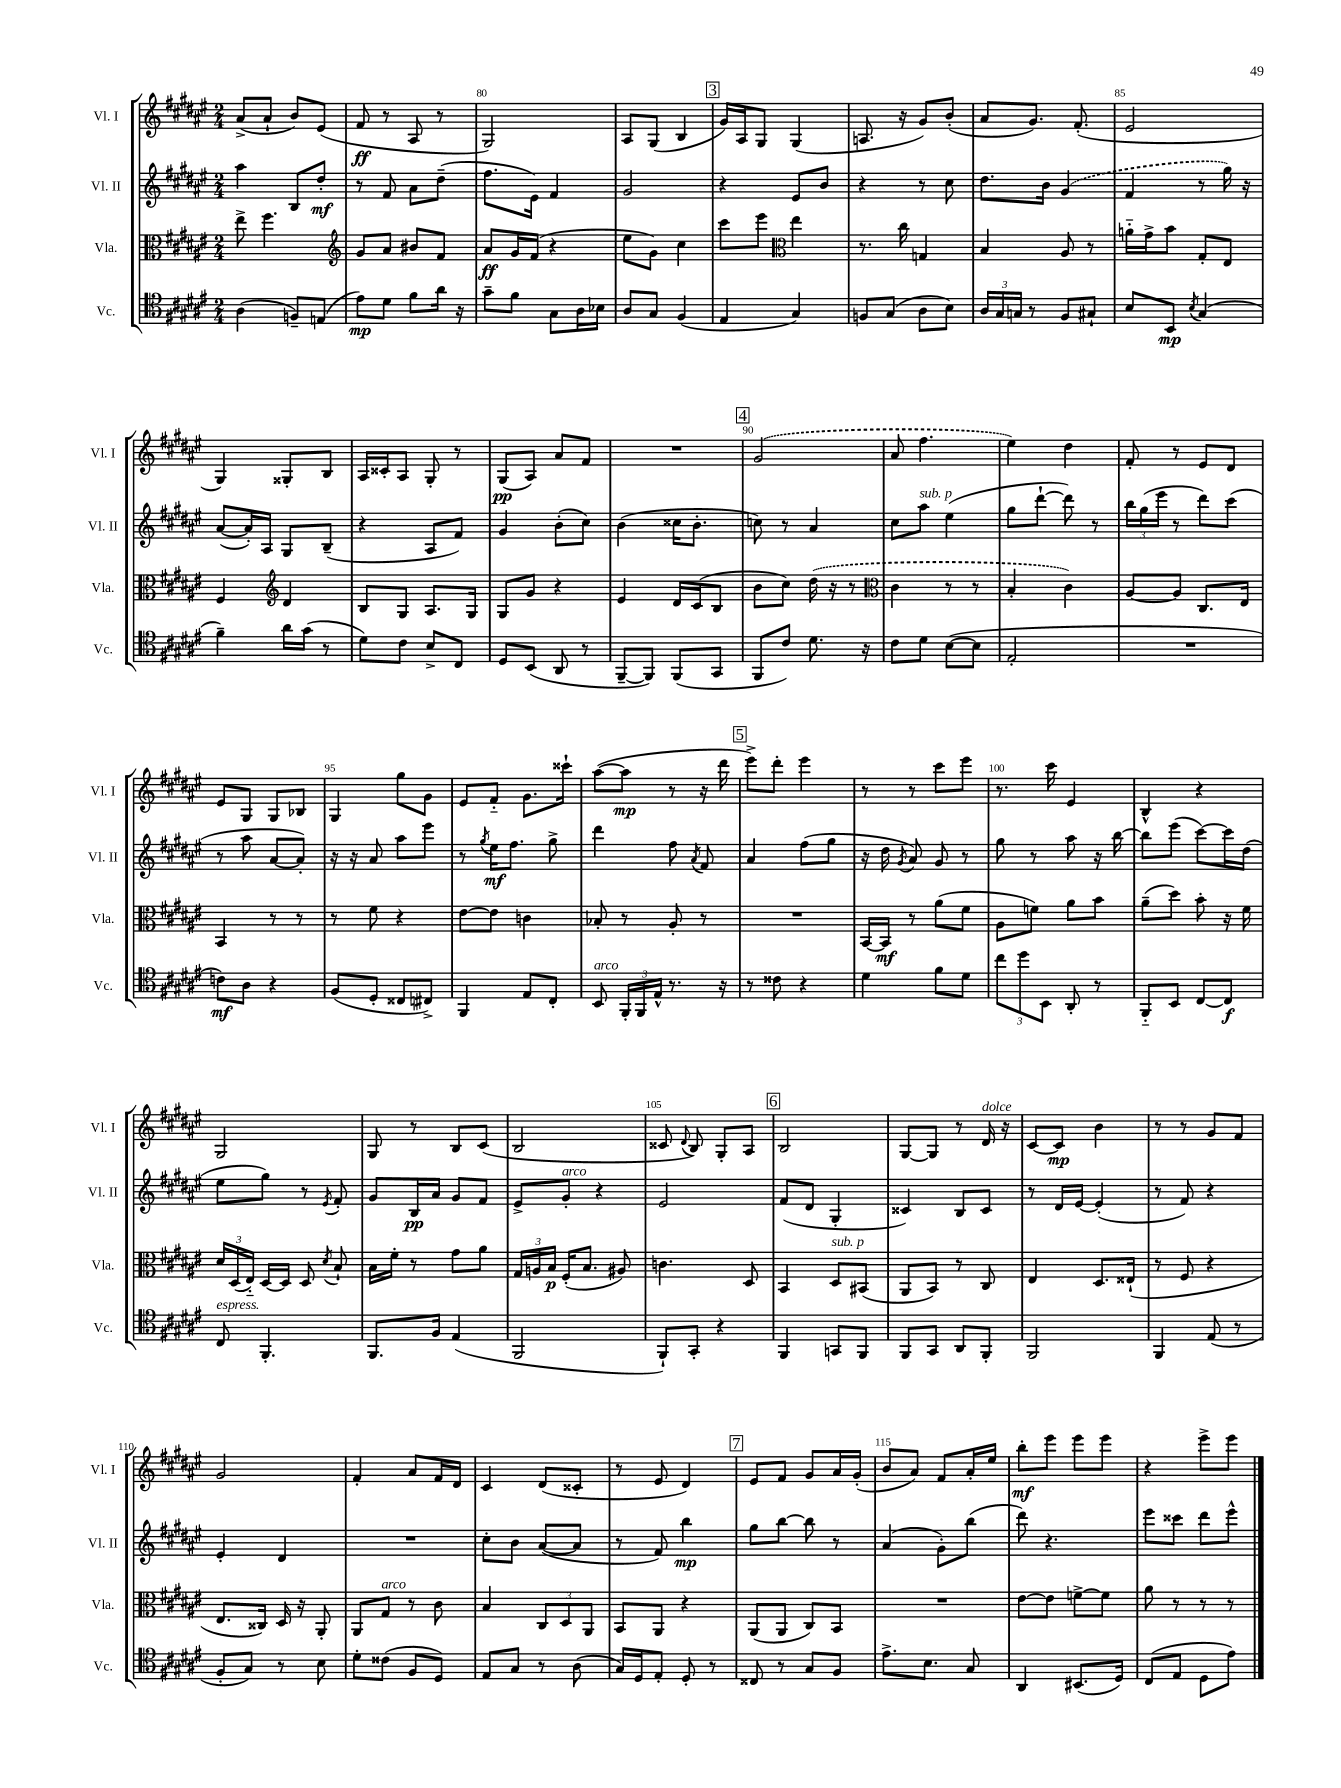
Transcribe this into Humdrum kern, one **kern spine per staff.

**kern	**dynam	**kern	**dynam	**kern	**dynam	**kern	**dynam
*part4	*part4	*part3	*part3	*part2	*part2	*part1	*part1
*staff4	*staff4	*staff3	*staff3	*staff2	*staff2	*staff1	*staff1
*I"Vc.	*	*I"Vla.	*	*I"Vl. II	*	*I"Vl. I	*
*I'Vc.	*	*I'Vla.	*	*I'Vl. II	*	*I'Vl. I	*
*clefC4	*	*clefC3	*	*clefG2	*	*clefG2	*
*k[f#c#g#d#a#e#]	*	*k[f#c#g#d#a#e#]	*	*k[f#c#g#d#a#e#]	*	*k[f#c#g#d#a#e#]	*
*M2/4	*	*M2/4	*	*M2/4	*	*M2/4	*
=78	=78	=78	=78	=78	=78	=78	=78
(4A#\	.	8ee#^\	.	4aa#\	.	(8a#^/L	.
.	.	4.ff#\	.	.	.	8a#`/J	.
8Fn~/L)	.	.	.	8B/L	.	8b/L)	.
(8En/J	.	.	.	8dd#'/J	mf	(8e#/J	.
=79	=79	=79	=79	=79	=79	=79	=79
*	*	*clefG2	*	*	*	*	*
8e#\L)	mp	8g#/L	.	8r	.	8f#/	ff
8d#\J	.	8a#/J	.	8f#/	.	8r	.
8f#\L	.	8b#X/L	.	8a#\L	.	8A#/	.
16a#\Jk	.	8f#/J	.	(8dd#~\J	.	8r	.
16r	.	.	.	.	.	.	.
=80	=80	=80	=80	=80	=80	=80	=80
8g#~\L	.	8a#/L	ff	8.ff#\L	.	2G#/)	.
8f#\J	.	16g#/L	.	.	.	.	.
.	.	(16f#/JJ	.	16e#\Jk)	.	.	.
8G#\L	.	4r	.	4f#/	.	.	.
16A#\L	.	.	.	.	.	.	.
16B-X\JJ	.	.	.	.	.	.	.
=81	=81	=81	=81	=81	=81	=81	=81
8A#/L	.	8ee#\L	.	2g#/	.	8A#/L	.
8G#/J	.	8g#\J)	.	.	.	(8G#/J	.
(4F#/	.	4cc#\	.	.	.	4B/	.
!!LO:REH:place=s1:t=3
=82	=82	=82	=82	=82	=82	=82	=82
4E#/	.	8ccc#\L	.	4r	.	16g#/LL)	.
.	.	.	.	.	.	16A#/J	.
.	.	8eee#\J	.	.	.	8G#/J	.
*	*	*clefC3	*	*	*	*	*
4G#/)	.	4ee#\	.	8e#/L	.	(4G#/	.
.	.	.	.	8b/J	.	.	.
=83	=83	=83	=83	=83	=83	=83	=83
8Fn/L	.	8.r	.	4r	.	8.An/	.
(8G#/J	.	.	.	.	.	.	.
.	.	16cc#\	.	.	.	16r	.
8A#\L	.	4Gn/	.	8r	.	8g#/L)	.
8B\J)	.	.	.	8cc#\	.	(8b'/J	.
=84	=84	=84	=84	=84	=84	=84	=84
24A#/LL	.	4B/	.	8.dd#\L	.	8a#/L	.
24G#/	.	.	.	.	.	.	.
24Gn/JJ	.	.	.	.	.	.	.
8r	.	.	.	.	.	8.g#/J)	.
.	.	.	.	16b\Jk	.	.	.
8F#/L	.	8A#/	.	(4g#/	.	.	.
.	.	.	.	.	.	(8.f#'/	.
8G#X`/J	.	8r	.	.	.	.	.
=85	=85	=85	=85	=85	=85	=85	=85
8B/L	.	16an\LL	.	4f#/	.	2e#/	.
.	.	16g#^\J	.	.	.	.	.
8BB/J	mp	8b\J	.	.	.	.	.
8qB/	.	.	.	.	.	.	.
(4G#/	.	8G#'/L	.	8r	.	.	.
.	.	8E#/J	.	16gg#\)	.	.	.
.	.	.	.	16r	.	.	.
!!LO:LB:g=z
=86	=86	=86	=86	=86	=86	=86	=86
4f#~\)	.	4F#/	.	([8a#/L	.	4G#/)	.
.	.	.	.	16a#'/L])	.	.	.
.	.	.	.	16A#/JJ	.	.	.
*	*	*clefG2	*	*	*	*	*
16a#\LL	.	4d#/	.	8G#/L	.	8G##X'/L	.
(16g#\JJ	.	.	.	.	.	.	.
8r	.	.	.	(8B~/J	.	8B/J	.
=87	=87	=87	=87	=87	=87	=87	=87
8d#\L)	.	8B/L	.	4r	.	16A#/LL	.
.	.	.	.	.	.	16c##X'/J	.
8c#\J	.	8G#/J	.	.	.	8A#/J	.
8B^/L	.	8.A#/L	.	8A#/L	.	8G#'/	.
8C#/J	.	.	.	8f#/J)	.	8r	.
.	.	16G#/Jk	.	.	.	.	.
=88	=88	=88	=88	=88	=88	=88	=88
8D#/L	.	8G#/L	.	4g#/	.	(8G#/L	pp
(8BB/J	.	8g#/J	.	.	.	8A#/J)	.
8AA#/	.	4r	.	(8b'\L	.	8a#/L	.
8r	.	.	.	8cc#\J)	.	8f#/J	.
=89	=89	=89	=89	=89	=89	=89	=89
[8FF#~/L	.	4e#/	.	(4b\	.	2r	.
8FF#/J])	.	.	.	.	.	.	.
(8FF#/L	.	16d#/LL	.	16cc##X\KL	.	.	.
.	.	(16c#/J	.	8.b'\J	.	.	.
8GG#/J	.	8B/J	.	.	.	.	.
!!LO:REH:place=s1:t=4
=90	=90	=90	=90	=90	=90	=90	=90
8FF#/L	.	8b\L	.	8ccn\)	.	(2g#/	.
8c#/J)	.	8cc#\J)	.	8r	.	.	.
8.d#\	.	(16dd#\	.	4a#/	.	.	.
.	.	16r	.	.	.	.	.
.	.	8r	.	.	.	.	.
16r	.	.	.	.	.	.	.
=91	=91	=91	=91	=91	=91	=91	=91
*	*	*clefC3	*	*	*	*	*
8c#\L	.	4c#\	.	8cc#\L	.	8a#/	.
!	!	!	!	!LO:TX:a:i:t=sub. p	!	!	!
8d#\J	.	.	.	8aa#\J	.	4.ff#\	.
([8B\L	.	8r	.	(4ee#\	.	.	.
8B\J]	.	8r	.	.	.	.	.
=92	=92	=92	=92	=92	=92	=92	=92
2E#'/	.	4B'/	.	8gg#\L	.	4ee#\)	.
.	.	.	.	[8ddd#`\J	.	.	.
.	.	4c#\)	.	8ddd#\])	.	4dd#\	.
.	.	.	.	8r	.	.	.
=93	=93	=93	=93	=93	=93	=93	=93
2r	.	[8A#/L	.	24bb\LL	.	8f#'/	.
.	.	.	.	(24gg#\	.	.	.
.	.	.	.	24eee#\JJ	.	.	.
.	.	8A#/J]	.	8r	.	8r	.
.	.	8.C#/L	.	8ddd#\L)	.	8e#/L	.
.	.	.	.	(8ccc#\J	.	8d#/J	.
.	.	16E#/Jk	.	.	.	.	.
!!LO:LB:g=z
=94	=94	=94	=94	=94	=94	=94	=94
8cn\L)	mf	4BB/	.	8r	.	8e#/L	.
8A#\J	.	.	.	8aa#\	.	8G#/J	.
4r	.	8r	.	[8a#/L	.	8G#/L	.
.	.	8r	.	8a#'/J])	.	8B-X/J	.
=95	=95	=95	=95	=95	=95	=95	=95
(8F#/L	.	8r	.	16r	.	4G#/	.
.	.	.	.	16r	.	.	.
8D#'/J	.	8f#\	.	8a#/	.	.	.
8C##X/L	.	4r	.	8aa#\L	.	8gg#\L	.
8C#X^/J)	.	.	.	8eee#\J	.	8g#\J	.
=96	=96	=96	=96	=96	=96	=96	=96
4FF#/	.	[8e#\L	.	8r	.	8e#/L	.
.	.	.	.	8qgg#/	.	.	.
.	.	8e#\J]	.	16ee#\KL	mf	8f#/J	.
.	.	.	.	8.ff#\J	.	.	.
8E#/L	.	4cn\	.	.	.	8.g#\L	.
8C#'/J	.	.	.	8gg#^\	.	.	.
.	.	.	.	.	.	16ccc##X`\Jk	.
=97	=97	=97	=97	=97	=97	=97	=97
!LO:TX:a:i:t=arco	!	!	!	!	!	!	!
8BB/	.	8B-X'/	.	4ddd#\	.	([8aa#\L	.
24FF#'/LL	.	8r	.	.	.	8aa#\J]	mp
24FF#/	.	.	.	.	.	.	.
24E#^^/JJ	.	.	.	.	.	.	.
8.r	.	8A#'/	.	8ff#\	.	8r	.
.	.	.	.	8qa#/	.	.	.
.	.	8r	.	8f#/	.	16r	.
16r	.	.	.	.	.	16ddd#\	.
!!LO:REH:place=s1:t=5
=98	=98	=98	=98	=98	=98	=98	=98
8r	.	2r	.	4a#/	.	8eee#^\L)	.
8c##X\	.	.	.	.	.	8ddd#'\J	.
4r	.	.	.	(8ff#\L	.	4eee#\	.
.	.	.	.	8gg#\J	.	.	.
=99	=99	=99	=99	=99	=99	=99	=99
4d#\	.	[16BB/LL	.	16r	.	8r	.
.	.	16BB/JJ]	mf	16dd#\	.	.	.
.	.	.	.	8qg#/	.	.	.
.	.	8r	.	8a#/)	.	8r	.
8f#\L	.	(8a#\L	.	8g#/	.	8ccc#\L	.
8d#\J	.	8f#\J	.	8r	.	8eee#\J	.
=100	=100	=100	=100	=100	=100	=100	=100
12cc#\L	.	8A#\L	.	8gg#\	.	8.r	.
12dd#\	.	.	.	.	.	.	.
.	.	8fn\J)	.	8r	.	.	.
12BB\J	.	.	.	.	.	.	.
.	.	.	.	.	.	16ccc#\	.
8AA#'/	.	8a#\L	.	8aa#\	.	4e#/	.
8r	.	8b\J	.	16r	.	.	.
.	.	.	.	[16bb\	.	.	.
=101	=101	=101	=101	=101	=101	=101	=101
8FF#/L	.	(8a#~\L	.	8bb\L]	.	4B^^/	.
8BB/J	.	8dd#\J)	.	(8eee#\J	.	.	.
[8C#/L	.	8b'\	.	[8ccc#\L)	.	4r	.
8C#/J]	f	16r	.	16ccc#\L]	.	.	.
.	.	16f#\	.	(16dd#\JJ	.	.	.
!!LO:LB:g=z
=102	=102	=102	=102	=102	=102	=102	=102
!LO:TX:a:i:t=espress.	!	!	!	!	!	!	!
8C#/	.	24d#/LL	.	8ee#\L	.	2G#/	.
.	.	(24D#/	.	.	.	.	.
.	.	24E#/JJ)	.	.	.	.	.
4.FF#'/	.	[16D#/LL	.	8gg#\J)	.	.	.
.	.	16D#/JJ]	.	.	.	.	.
.	.	8D#/	.	8r	.	.	.
.	.	8qd#/	.	8qe#/	.	.	.
.	.	8B`/	.	8f#'/	.	.	.
=103	=103	=103	=103	=103	=103	=103	=103
8.FF#/L	.	16B\LL	.	8g#/L	.	8G#/	.
.	.	16f#'\JJ	.	.	.	.	.
.	.	8r	.	16B/L	pp	8r	.
16F#/Jk	.	.	.	16a#/JJ	.	.	.
(4E#/	.	8g#\L	.	8g#/L	.	8B/L	.
.	.	8a#\J	.	8f#/J	.	(8c#/J	.
=104	=104	=104	=104	=104	=104	=104	=104
2FF#/	.	24G#/LL	.	8e#^/L	.	2B/	.
.	.	24An/	.	.	.	.	.
.	.	24B/JJ	p	.	.	.	.
!	!	!	!	!LO:TX:a:i:t=arco	!	!	!
.	.	(16F#'/KL	.	8g#'/J	.	.	.
.	.	8.B/J	.	.	.	.	.
.	.	.	.	4r	.	.	.
.	.	8A#X/)	.	.	.	.	.
=105	=105	=105	=105	=105	=105	=105	=105
8FF#`/L)	.	4.cn\	.	2e#/	.	8c##X/	.
.	.	.	.	.	.	8qqd#/	.
8GG#'/J	.	.	.	.	.	8B/)	.
4r	.	.	.	.	.	8G#'/L	.
.	.	8D#/	.	.	.	8A#/J	.
!!LO:REH:place=s1:t=6
=106	=106	=106	=106	=106	=106	=106	=106
4FF#/	.	4BB/	.	(8f#/L	.	2B/	.
.	.	.	.	8d#/J	.	.	.
!	!	!LO:TX:a:i:t=sub. p	!	!	!	!	!
8GGn/L	.	8D#/L	.	4G#'/	.	.	.
8FF#/J	.	(8BB#X/J	.	.	.	.	.
=107	=107	=107	=107	=107	=107	=107	=107
8FF#/L	.	8AA#/L	.	4c##X/)	.	[8G#/L	.
8GG#/J	.	8BB/J)	.	.	.	8G#/J]	.
8AA#/L	.	8r	.	8B/L	.	8r	.
!	!	!	!	!	!	!LO:TX:a:i:t=dolce	!
8FF#'/J	.	8C#/	.	8c##/J	.	16d#/	.
.	.	.	.	.	.	16r	.
=108	=108	=108	=108	=108	=108	=108	=108
2FF#/	.	4E#/	.	8r	.	[8c#/L	.
.	.	.	.	16d#/LL	.	8c#/J]	mp
.	.	.	.	[16e#/JJ	.	.	.
.	.	8.D#/L	.	(4e#'/]	.	4b\	.
.	.	(16E##X`/Jk	.	.	.	.	.
=109	=109	=109	=109	=109	=109	=109	=109
4FF#/	.	8r	.	8r	.	8r	.
.	.	8F#/	.	8f#/)	.	8r	.
(8E#/	.	4r	.	4r	.	8g#/L	.
8r	.	.	.	.	.	8f#/J	.
!!LO:LB:g=z
=110	=110	=110	=110	=110	=110	=110	=110
8F#'/L	.	8.E#/L	.	4e#'/	.	2g#/	.
8G#/J)	.	.	.	.	.	.	.
.	.	16C##X/Jk)	.	.	.	.	.
8r	.	16D#/	.	4d#/	.	.	.
.	.	16r	.	.	.	.	.
8B\	.	8AA#'/	.	.	.	.	.
=111	=111	=111	=111	=111	=111	=111	=111
8d#'\L	.	8AA#/L	.	2r	.	4f#'/	.
!	!	!LO:TX:a:i:t=arco	!	!	!	!	!
(8c##X\J	.	8G#/J	.	.	.	.	.
8F#/L	.	8r	.	.	.	8a#/L	.
8D#/J)	.	8c#\	.	.	.	16f#/L	.
.	.	.	.	.	.	16d#/JJ	.
=112	=112	=112	=112	=112	=112	=112	=112
8E#/L	.	4B/	.	8cc#'\L	.	4c#/	.
8G#/J	.	.	.	8b\J	.	.	.
8r	.	12C#/L	.	([8a#/L	.	(8d#/L	.
.	.	12D#/	.	.	.	.	.
(8A#\	.	.	.	8a#/J]	.	8c##X'/J	.
.	.	12AA#/J	.	.	.	.	.
=113	=113	=113	=113	=113	=113	=113	=113
16G#/LL)	.	8BB/L	.	8r	.	8r	.
16D#/J	.	.	.	.	.	.	.
8E#'/J	.	8AA#/J	.	8f#/)	.	8e#/	.
8D#'/	.	4r	.	4bb\	mp	4d#/)	.
8r	.	.	.	.	.	.	.
!!LO:REH:place=s1:t=7
=114	=114	=114	=114	=114	=114	=114	=114
8C##X/	.	(8AA#/L	.	8gg#\L	.	8e#/L	.
8r	.	8AA#/J	.	[8bb\J	.	8f#/J	.
8G#/L	.	8C#/L)	.	8bb\]	.	8g#/L	.
8F#/J	.	8BB/J	.	8r	.	16a#/L	.
.	.	.	.	.	.	(16g#'/JJ	.
=115	=115	=115	=115	=115	=115	=115	=115
8.e#^\L	.	2r	.	(4a#/	.	8b/L	.
.	.	.	.	.	.	8a#/J)	.
8.B\J	.	.	.	.	.	.	.
.	.	.	.	8g#'\L)	.	8f#/L	.
8G#/	.	.	.	(8bb\J	.	16a#'/L	.
.	.	.	.	.	.	16ee#/JJ	.
=116	=116	=116	=116	=116	=116	=116	=116
4AA#/	.	[8e#\L	.	8ddd#\)	.	8bb'\L	mf
.	.	8e#\J]	.	4.r	.	8eee#\J	.
(8.BB#X/L	.	[8fn^\L	.	.	.	8eee#\L	.
.	.	8f\J]	.	.	.	8eee#\J	.
16D#/Jk)	.	.	.	.	.	.	.
=117	=117	=117	=117	=117	=117	=117	=117
(8C#/L	.	8a#\	.	8eee#\L	.	4r	.
8E#/J	.	8r	.	8ccc##X\J	.	.	.
8D#\L	.	8r	.	8ddd#\L	.	8eee#^\L	.
8e#\J)	.	8r	.	8eee#^^\J	.	8eee#\J	.
==	==	==	==	==	==	==	==
*-	*-	*-	*-	*-	*-	*-	*-
